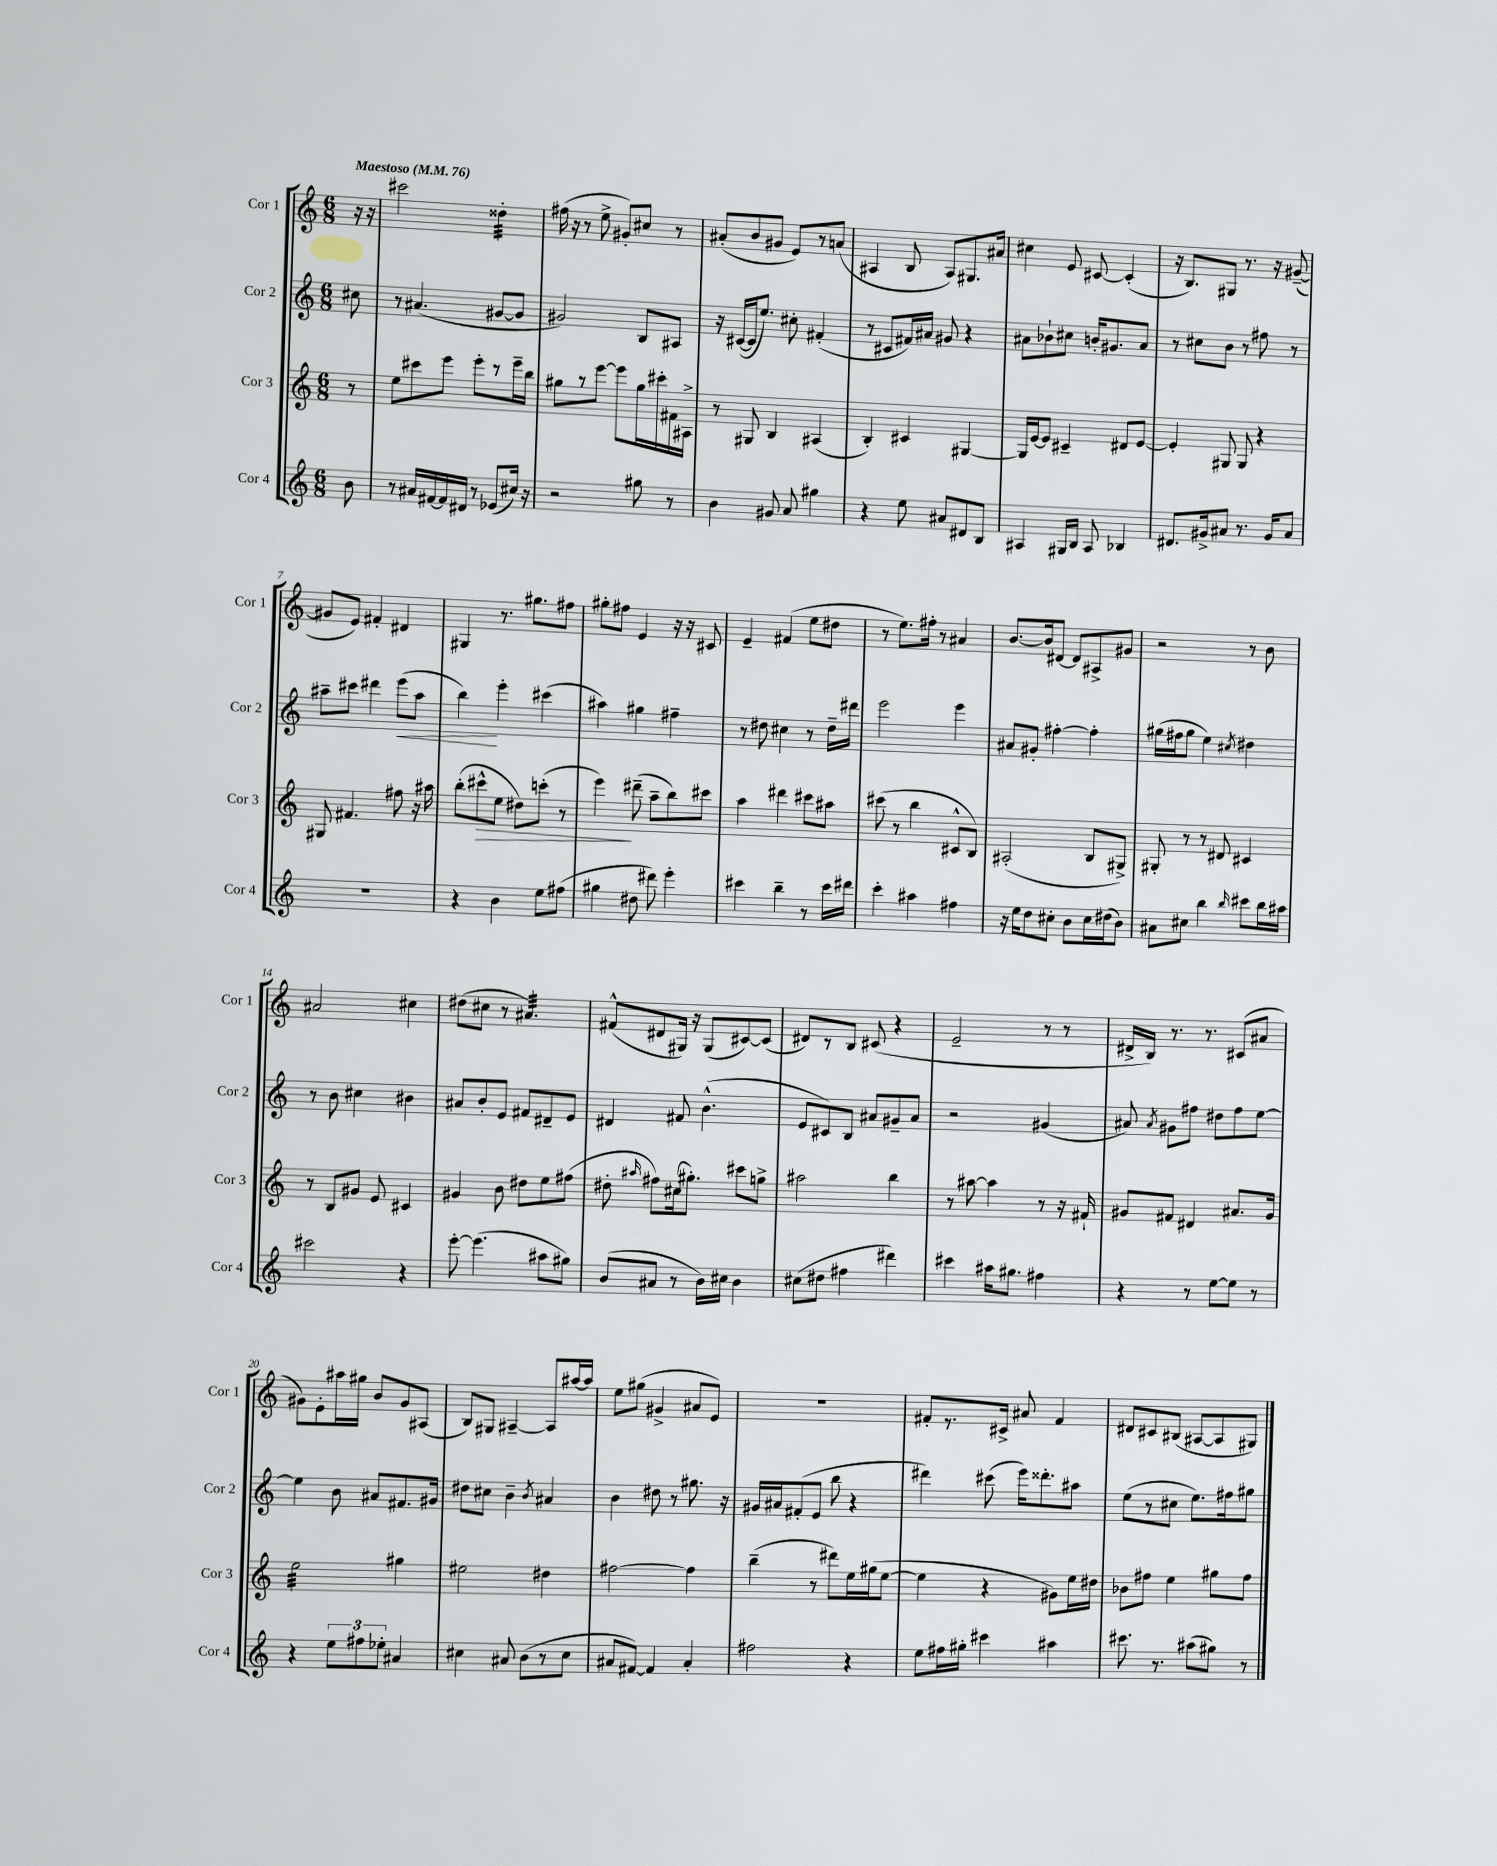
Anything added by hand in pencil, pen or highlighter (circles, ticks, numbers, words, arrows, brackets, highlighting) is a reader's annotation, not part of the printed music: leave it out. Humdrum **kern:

**kern	**kern	**kern	**kern
*staff4	*staff3	*staff2	*staff1
*clefG2	*clefG2	*clefG2	*clefG2
*k[]	*k[]	*k[]	*k[]
*M6/8	*M6/8	*M6/8	*M6/8
*MM76	*MM76	*MM76	*MM76
8b\	8r	8cc#\	16r
.	.	.	16r
=	=	=	=
8r	8ee\L	8r	2ccc#\
16a#/LL	8ccc#\	(4.a#/	.
[16f#/	.	.	.
16f#/]	8eee\J	.	.
16d#/JJ	.	.	.
8r	8eee'\L	.	.
(8e-/L	8r	[8g#/L	4dd##'\
16cc#/Jk)	16eee~\L	8g#/]J	.
16r	16bb\JJ	.	.
=	=	=	=
2r	8gg#\L	2g#/)	(16ff#\
.	.	.	16r
.	8r	.	8r
.	[8eee\J	.	8ee^\
.	8eee\]L	.	8g#'/L)
8gg#\	16gg#\L	8B/L	8cc#/J
.	16ccc#'\	.	.
8r	16f#\	8A#/J	8r
.	16A#^\JJ	.	.
=	=	=	=
4b\	8r	16r	(8a#'/L
.	.	([16c#/LL	.
.	8G#/	16c#/]J	8b/
.	.	8.ee/J)	.
8g#/	4B/	.	8g#/J
8a/	.	8cc#'\	8e/L)
4gg#\	(4A#/	(4f#'/	8r
.	.	.	(8a/J
=	=	=	=
4r	4B'/)	8r	4A#/
.	.	8c#/L	.
8ee\	4c#/	16f#/L)	8B/
.	.	16a#/JJ	.
8a#/L	.	8g#/	8A#/L)
8d#/	[4G#/	4r	8.G#/
8B/J	.	.	.
.	.	.	16a#/Jk
=	=	=	=
4A#/	16G#/]LL	8a#\L	4cc#\
.	[16e/J	.	.
.	8e/]J	8b-`\	.
16G#/LL	4c#~/	8cc#\J	8e/
16B/JJ	.	.	.
8A#/	.	16b'/LK	[8c#/
.	.	8.g#/	.
4B-/	8d#/L	.	(4c#'/]
.	[8e/J	8a#/J	.
=	=	=	=
8.d#/L	4e'/]	8r	16r
.	.	.	8.B/L)
.	.	8cc#\L	.
16g#^/k	.	.	.
8a#/J	8G#/	8b\J	8G#/J
8.r	8G#/	8r	8.r
.	4r	8ff#\	.
16g#/LK	.	.	16r
8a#/J	.	8r	([8g#~/
=	=	=	=
2.r	8G#/	8aa#~\L	8g#/]L
.	4.f#/	8ccc#\J	8e/J)
.	.	4ddd#\	4f#'/
.	8ff#\	(8eee\L	4d#/
.	16r	8aa#\J	.
.	16aa#\	.	.
=	=	=	=
4r	(8bb'\L	4bb\)	4G#/
.	8ccc#^^\	.	.
4b\	8ee\J	4eee'\	8.r
.	8dd#\L)	.	.
.	.	.	8.gg#\L
8ee\L	(8ccc'\J	(4ccc#\	.
(8ff#\J	8r	.	8ff#\J
=	=	=	=
4gg#\	4eee\)	4aa#\)	8gg#'\L
.	.	.	8ff#\J
8dd#\	(8ddd#~\	4gg#\	4e/
8ddd#\)	8aa~\L	.	.
4eee'\	8bb\)	4ff#~\	16r
.	.	.	16r
.	8ccc#\J	.	8c#/
=	=	=	=
4ccc#\	4aa\	8r	4e~/
.	.	8dd#\	.
4bb~\	4ddd#\	4cc#\	(4f#/
8r	8ccc#\L	8r	8ee\L
16ccc#\LL	8aa#\J	16dd#~\LL	8dd#\J
16ddd#\JJ	.	16ddd#\JJ	.
=	=	=	=
4ccc'\	(8ccc#\	2eee\	8r
.	8r	.	8.ee\L)
4aa#\	4bb\	.	.
.	.	.	16ff#'\Jk
.	.	.	8r
4ff#\	8c#^^/L	4eee\	4a#/
.	8B/J)	.	.
=	=	=	=
16r	(2A#'/	8a#/L	[8.b/L
16ee\LK	.	.	.
8dd\	.	8g#'/J	.
.	.	.	16b/]k
8cc#'\J	.	[4ff#'\	[8d#/J
8b\L	.	.	8d#/]L
16cc#\L	8B/L	4ff#'\]	8A#^/
(16dd#\J	.	.	.
8b\J)	8G#^/J)	.	8g#/J
=	=	=	=
8a#\L	8G#'/	(16gg#\LL	2r
.	.	16ff#\J	.
8cc#\J	8r	8gg#\J	.
4bb\	8r	4ee\)	.
.	8d#/	.	.
16qqbb/	.	8qcc#/	.
8ccc#\L	4c#/	4dd#\	8r
16bb\L	.	.	8b\
16aa#\JJ	.	.	.
=	=	=	=
2ccc#\	8r	8r	2a#/
.	8B/L	8b\	.
.	8g#/J	4cc#\	.
.	8e/	.	.
4r	4c#/	4b#\	4cc#\
=	=	=	=
[8eee'\	4g#/	8a#/L	(8dd#\L
(4.eee\]	.	8b'/	8cc#\J
.	8b\	8e/J	8r
.	8dd#\L	8f#/L	4.a#/)
8aa#\L	8ee\	8d#~/	.
8gg#\J)	(8ff#\J	8e/J	.
=	=	=	=
(8b/L	8dd#'\	4d#/	(8f#^^/L
.	16qqaa#/	.	.
8a#/J	8ff#\L)	.	8d#/
8r	(16cc#\k	8f#/	16G#/Jk)
.	8.gg#'\J)	.	16r
16b\LL)	.	(4.b^^\	(8G#/L
16cc#\JJ	.	.	.
4b\	8ccc#\L	.	[8c#/)
.	8gg^\J	.	(8c#/]J
=	=	=	=
(8cc#\L	2aa#\	8e/L	8d#/L)
8dd#\J	.	8c#/)	8r
4ff#\	.	8B/J	8B/J
.	.	8a#/L	(8c#/
4ddd#\)	4bb\	8g#~/	4r
.	.	8a#/J	.
=	=	=	=
4ccc#\	8r	2r	2e~/
.	[8aa#\	.	.
16aa#\LK	4aa#\]	.	.
8.gg#\J	.	.	.
4ff#\	8r	(4g#/	8r
.	16r	.	8r
.	16f#`/	.	.
=	=	=	=
4r	8g#/L	8a#/)	16d#^/LL
.	.	.	16B/JJ)
.	.	8qa#/	.
.	8f#/J	8g#\L	8.r
8r	4d#/	8ff#\J	.
.	.	.	8.r
[8ee\L	.	8dd#\L	.
8ee\]J	8.a#/L	8ff#\	(8c#/L
8r	.	[8ee\J	8a#/J
.	16g#/Jk	.	.
=	=	=	=
4r	2ee\	4ee\]	8g#\L)
.	.	.	8e'\
12ee\L	.	8b\	16aa#\L
.	.	.	16gg#\JJ
12ff#\	.	.	.
.	.	8a#/L	8b/L
12ee-'\J	.	.	.
4a#/	4gg#\	8.f#/	8g#/
.	.	.	(8A#/J
.	.	16g#/Jk	.
=	=	=	=
4cc#\	2ee#\	8dd#\L	8B/L)
.	.	8cc#\J	8G#/J
8a#/	.	4b~\	[4A#~/
(8b\L	.	.	.
.	.	8qb/	.
8r	4dd#\	4a#/	8A#/]L
8cc#\J	.	.	[16aa#/L
.	.	.	16aa#/]JJ
=	=	=	=
8a#/L	[2ff#\	4b\	8ee\L
[8f#/J)	.	.	(8gg#\J
4f#/]	.	8dd#\	4g#^/
.	.	8r	.
4a#'/	4ff#\]	8.gg#\	8a#/L
.	.	.	8e/J)
.	.	16r	.
=	=	=	=
2ff#\	(4bb~\	16g#/LL	2.r
.	.	16a#/J	.
.	.	(8f#'/	.
.	8r	8e/J	.
.	8ddd#\L)	8bb\	.
4r	16ee\L	4r	.
.	(16gg#\J	.	.
.	[8ee\J	.	.
=	=	=	=
8ee\L	4ee\]	4ddd#\)	8f#'/L
16ff#\L	.	.	8.r
16gg#'\JJ	.	.	.
4ccc#\	4r	(8ccc#\	.
.	.	.	16c#^/Jk
.	.	16eee\LK)	8a#/
.	.	8.ddd##'\	.
4aa#\	8g#\L)	.	4f#/
.	16ee\L	8aa#\J	.
.	16dd#\JJ	.	.
=	=	=	=
8.ccc#\	8b-\L	(8ee\L	8d#/L
.	8ff#\J	8r	8c#/
8.r	.	.	.
.	4ee\	8cc#\J	(8B#/J
(8aa#\L	.	8.ee\L)	[8A#/L
8gg#\J)	8gg#\L	.	8A#/]
.	.	16ff#\k	.
8r	8ff#\J	8gg#\J	8G#/J)
==	==	==	==
*-	*-	*-	*-
